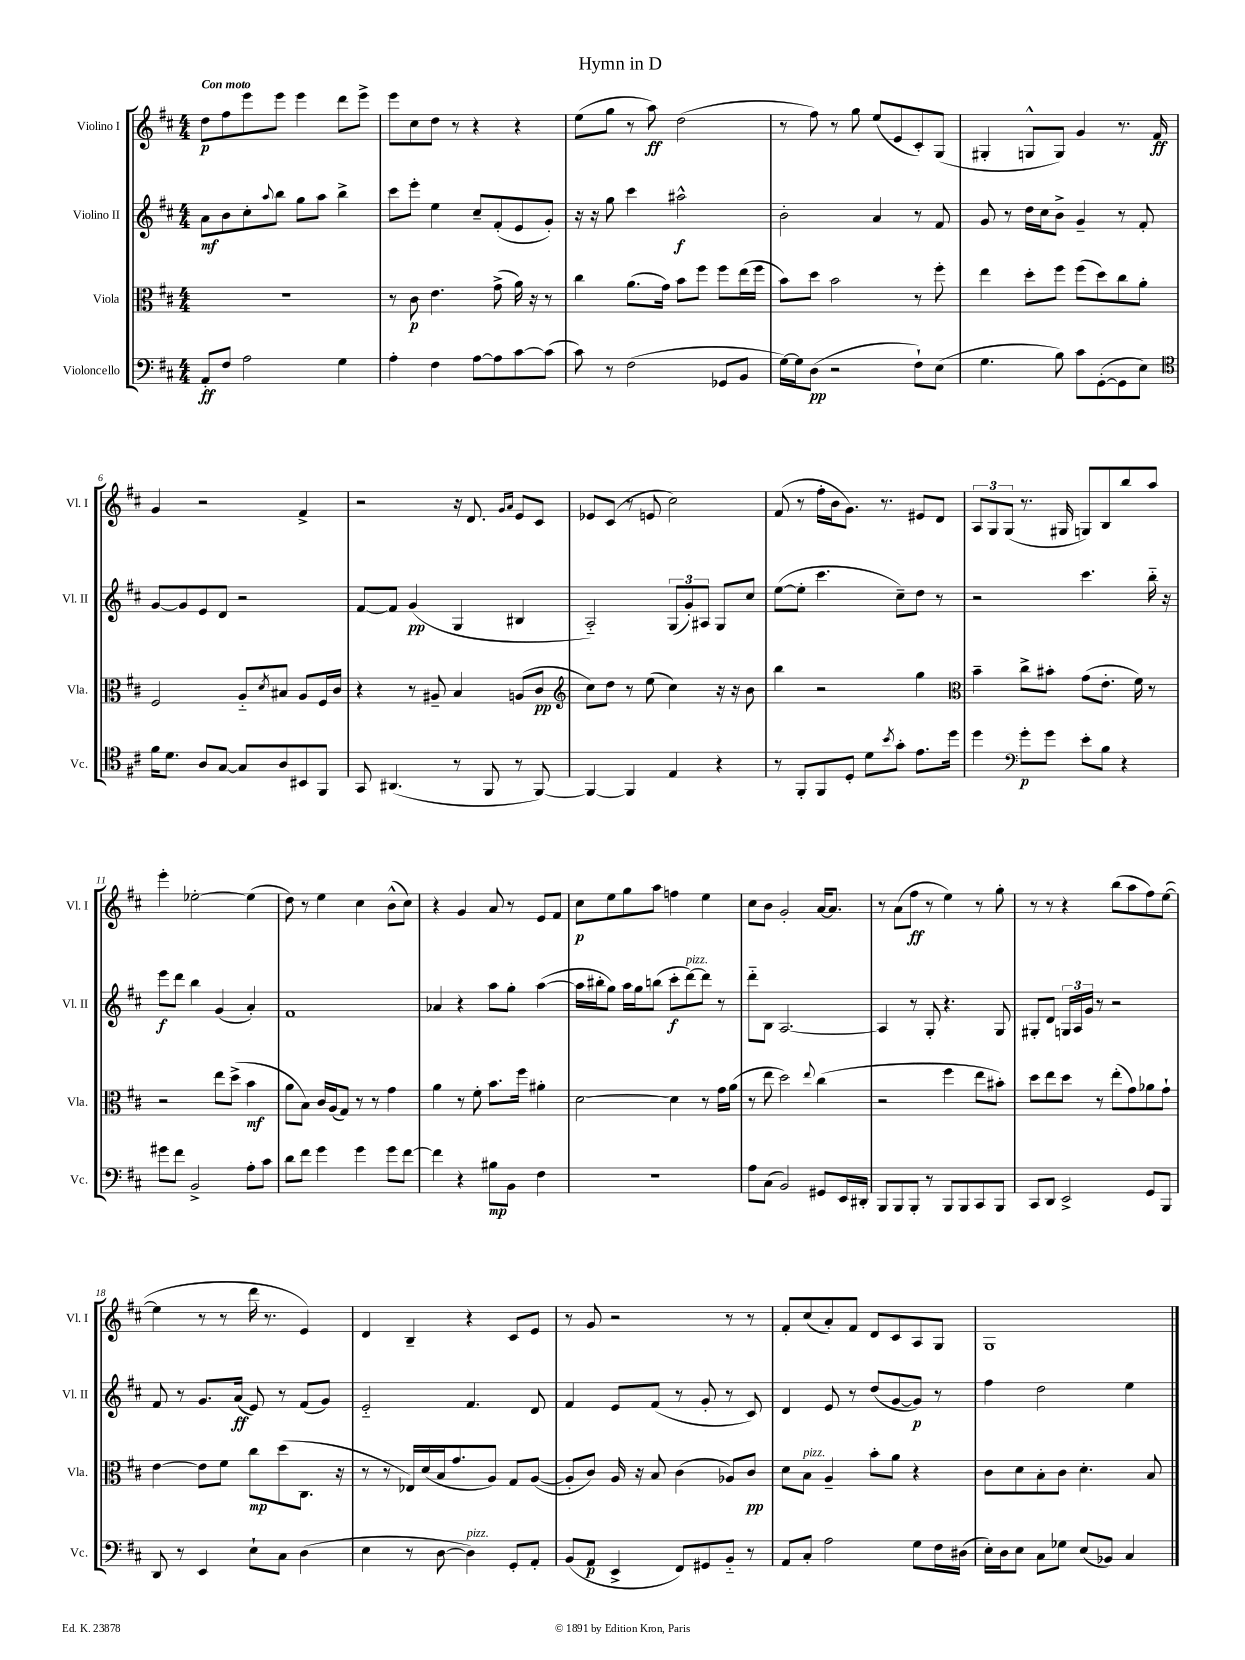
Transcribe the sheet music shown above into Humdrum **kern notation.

**kern	**kern	**kern	**kern
*staff4	*staff3	*staff2	*staff1
*clefF4	*clefC3	*clefG2	*clefG2
*k[f#c#]	*k[f#c#]	*k[f#c#]	*k[f#c#]
*M4/4	*M4/4	*M4/4	*M4/4
8AA'	1r	8a	8dd
8F#	.	8b	8ff#
2A	.	8cc#'	8eee
.	.	8qqaa	.
.	.	8bb	8eee
.	.	8gg	4eee
.	.	8aa	.
4G	.	4bb^	8ddd
.	.	.	8eee^
=	=	=	=
4A'	8r	8ccc#	8eee
.	8c#	8eee'	8cc#
4F#	4.e	4ee	8dd
.	.	.	8r
[8A	.	8cc#~	4r
8A]	(8g^	(8f#'	.
[8c#	16a)	8e	4r
.	16r	.	.
(8c#]	8r	8g')	.
=	=	=	=
8c#)	4cc#	16r	(8ee
.	.	16r	.
8r	.	8gg	8gg
(2F#	(8.a	4ccc#	8r
.	.	.	8aa)
.	16g)	.	.
.	8b	2aa#^^	(2dd
.	8ff#	.	.
8GG-	8ff#	.	.
8BB	(16ee	.	.
.	16ff#	.	.
=	=	=	=
[16G)	8b)	2b'	8r
16G]	.	.	.
(8D	8dd	.	8ff#)
2r	2b	.	8r
.	.	.	8gg
.	.	4a	(8ee
.	.	.	8e
8F#`)	8r	8r	8c#')
(8E	8ff#'	8f#	(8G
=	=	=	=
4.G	4ee	8g	4G#'
.	.	8r	.
.	8dd'	16dd	8G^^
.	.	16cc#	.
8B)	8ff#	8b^	8G)
8c#	(8ff#	4g~	4g
([8GG'	8dd)	.	.
8GG]	8cc#	8r	8.r
8E)	8a'	8f#'	.
.	.	.	16f#
=	=	=	=
*clefC4	*	*	*
16f#	2F#	[8g	4g
8.d	.	.	.
.	.	8g]	.
8A	.	8e	2r
[8G	.	8d	.
8G]	8A'~	2r	.
.	8qd	.	.
8A	8B#	.	.
8BB#	8A	.	4f#^
8FF#	16F#	.	.
.	16c#	.	.
=	=	=	=
8GG	4r	[8f#	2r
(4.AA#	.	8f#]	.
.	8r	(4g	.
.	8A#~	.	.
8r	4B	4G	16r
.	.	.	8.d
8FF#	.	.	.
.	.	.	16qqg
.	.	.	16qqa
8r	(8A	4B#	8e
[8FF#)	8c#	.	8c#
=	=	=	=
*	*clefG2	*	*
4FF#_	8cc#)	2A'~)	8e-
.	8dd	.	(8c#
4FF#]	8r	.	8r
.	(8ee	.	8e
4E	4cc#)	(12G	2cc#)
.	.	12g')	.
.	.	12A#	.
4r	16r	8G	.
.	16r	.	.
.	8b	8cc#	.
=	=	=	=
8r	4bb	([8ee	(8f#
8FF#'	.	8ee']	8r
8FF#	2r	4.ccc#	16ff#'
.	.	.	16b
8D'	.	.	8.g)
8d	.	.	.
.	.	.	8.r
8qb	.	.	.
8g'	.	8cc#~)	.
8.e	4gg	8dd	8e#
.	.	8r	8d
16dd	.	.	.
=	=	=	=
*	*clefC3	*	*
4dd	4b~	2r	12A
.	.	.	12G
.	.	.	(12G
*clefF4	*	*	*
8g'	8cc#^	.	8.r
8g	8b#'	.	.
.	.	.	16G#
8e'	(8g	4.ccc#	8G)
8B	8.e'	.	8B
4r	.	.	8bb
.	16f#)	.	.
.	8r	16bb'~	8aa
.	.	16r	.
=	=	=	=
8g#	2r	8eee	4eee'
8f#	.	8ddd	.
2BB^	.	4bb	[2ee-'
.	8ee	(4g	.
.	(8dd^	.	.
8A'	4b	4a')	(4ee-]
8c#	.	.	.
=	=	=	=
8d	8a	1f#	8dd)
8f#	8B)	.	8r
4g	16c#	.	4ee
.	(16A	.	.
.	8G)	.	.
4g	8r	.	4cc#
.	8r	.	.
8g	4g	.	(8b^^
[8f#	.	.	8cc#)
=	=	=	=
4f#]	4a	4a-	4r
4r	8r	4r	4g
.	8f#'	.	.
8B#	8.b	8aa	8a
8BB	.	8gg'	8r
.	16ff#	.	.
4F#	4a#'	([4aa	8e
.	.	.	8f#
=	=	=	=
1r	[2d	16aa]	8cc#
.	.	16bb#'	.
.	.	8gg)	8ee
.	.	16aa	8gg
.	.	16gg	.
.	.	(8bb	8aa
.	4d]	8ccc#'	4ff
.	.	[8ddd)	.
.	8r	8ddd]	4ee
.	16g	8r	.
.	(16a	.	.
=	=	=	=
8A	8r	8ddd'~	8cc#
(8C#	8ee	8B	8b
2BB)	2dd)	[2.A	2g'
.	8qqee	.	.
8GG#	(4cc#	.	[16a
.	.	.	8.a]
16EE	.	.	.
16DD#'	.	.	.
=	=	=	=
8BBB	2r	4A]	8r
8BBB	.	.	(8a
8BBB'	.	8r	8ff#
8r	.	8G'	8r
8BBB	4ff#	4.r	4ee)
8BBB	.	.	.
8CC#	8ee	.	8r
8BBB	8b#')	8G	8gg'
=	=	=	=
8CC#	8dd	8G#'	8r
8DD	8ee	8d	8r
2EE^	8dd	24G	4r
.	.	24A	.
.	.	24g	.
.	8r	8r	.
.	(8ee'	2r	(8bb
.	8g)	.	8aa
8GG	8a-	.	8ff#)
8BBB	8g`	.	([8ee
=	=	=	=
8DD	[4e	8f#	4ee]
8r	.	8r	.
4EE	8e]	8.g	8r
.	8f#	.	8r
.	.	(16a	.
8E`	8cc#	8e)	16ddd
.	.	.	8.r
8C#	(8dd	8r	.
(4D	8.C#	(8f#	4e)
.	.	8g)	.
.	16r	.	.
=	=	=	=
4E	8r	2e'~	4d
.	8r	.	.
8r	16E-)	.	4B~
.	(16d	.	.
[8D	16B	.	.
.	8.g	.	.
4D])	.	4.f#	4r
.	8A)	.	.
8GG'	8G	.	8c#
8AA'	([8A	8d	8e
=	=	=	=
(8BB	8A']	4f#	8r
8AA	8c#)	.	8g
4EE^	16A	8e	2r
.	16r	.	.
.	8B	(8f#	.
8FF#)	(4c#	8r	.
8GG#	.	8g'	.
8BB'~	8A-)	8r	8r
8r	8c#	8c#)	8r
=	=	=	=
8AA	8d	4d	8f#'
8C#'	8B	.	(8cc#
2A	4A~	8e	8a')
.	.	8r	8f#
.	8b'	(8dd	8d
.	8a	[8g	8c#
8G	4r	8g])	8A
16F#	.	8r	8G
(16D#	.	.	.
=	=	=	=
16E')	8c#	4ff#	1G
16D	.	.	.
8E	8d	.	.
8C#	8B'	2dd	.
8G-	8c#	.	.
(8E	4.d'	.	.
8BB-)	.	.	.
4C#	.	4ee	.
.	8B	.	.
==	==	==	==
*-	*-	*-	*-
